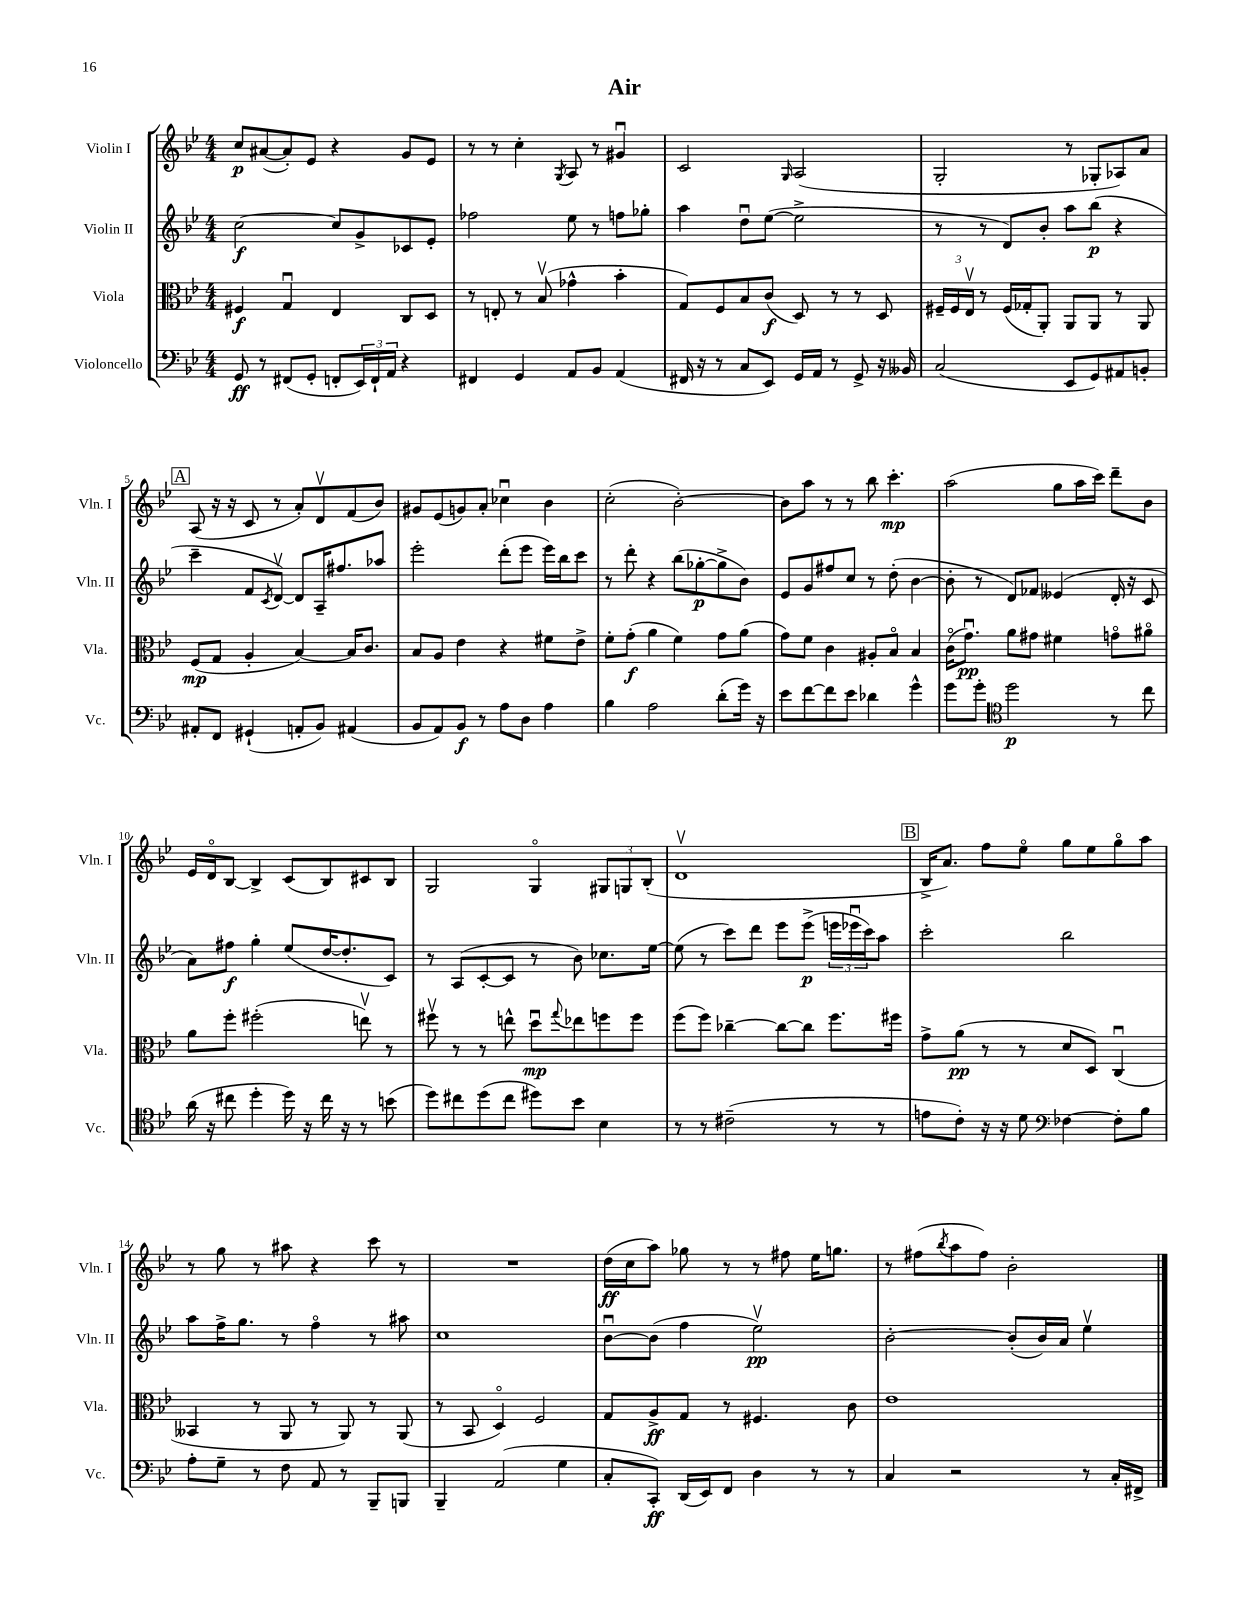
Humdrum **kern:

**kern	**kern	**kern	**kern
*staff4	*staff3	*staff2	*staff1
*clefF4	*clefC3	*clefG2	*clefG2
*k[b-e-]	*k[b-e-]	*k[b-e-]	*k[b-e-]
*M4/4	*M4/4	*M4/4	*M4/4
8GG	4F#	[2cc	8cc
8r	.	.	([8a#
(8FF#	4Gu	.	8a#'])
8GG'	.	.	8e-
8FF'	4E-	8cc]	4r
24EE-)	.	8g^	.
24FF`	.	.	.
24AA	.	.	.
4r	8C	8c-	8g
.	8D	8e-'	8e-
=	=	=	=
4FF#	8r	2ff-	8r
.	8E'	.	8r
4GG	8r	.	4cc'
.	(8B-v	.	.
.	.	.	8qG
8AA	4g-^^	8ee-	8A
8BB-	.	8r	8r
(4AA	4b-'	8ff	4g#u
.	.	8gg-'	.
=	=	=	=
16FF#	8G)	4aa	2c
16r	.	.	.
8r	8F	.	.
8C	8B-	8ddu	.
8EE-)	(8c	([8ee-	.
.	.	.	16qqG
16GG	8D)	2ee-^]	(2A
16AA	.	.	.
8r	8r	.	.
8GG^	8r	.	.
16r	8D	.	.
16BB--	.	.	.
=	=	=	=
(2C	24F#~	8r	2G'
.	24F#	.	.
.	24E-v	.	.
.	8r	8r	.
.	(16F#	8d)	.
.	16G-'	.	.
.	8AA')	8b-'	.
8EE-	8AA	8aa	8r
8GG)	8AA	(8bb-	8G-'
8AA#	8r	4r	8A-)
8BB'	8AA	.	8a
=	=	=	=
8AA#'	(8F	4ccc~	(8A
8FF	8G	.	16r
.	.	.	16r
(4GG#`	4A'	8f	8c
.	.	8qc	.
.	.	[8dv)	8r
8AA'	[4B-)	8d]	8a')
8BB-)	.	16A~	8dv
.	.	8.ff#	.
(4AA#	16B-]	.	(8f
.	8.c	.	.
.	.	8aa-	8b-)
=	=	=	=
8BB-	8B-	2eee-'	8g#
8AA)	8A	.	(8e-
8BB-	4e-	.	8g)
8r	.	.	8a'
8A	4r	(8ddd'	4cc-u
8D	.	8eee-	.
4A	8f#	16eee-)	4b-
.	.	16bb-	.
.	8e-^	8ccc	.
=	=	=	=
4B-	8f'	8r	(2cc'
.	(8g'	8ddd'	.
2A	4a	4r	.
.	4f)	(8bb-	[2b-')
.	.	[8gg-'	.
(8d'	8g	8gg-^]	.
16g)	(8a	8b-)	.
16r	.	.	.
=	=	=	=
8e-	8g)	8e-	8b-]
[8f	8f	8g	8aa
8f]	4c	8ff#	8r
8e-	.	8cc	8r
4d-	8A#'	8r	8bb-
.	8B-o	(8dd'	4.ccc'
4g^^	4B-	[4b-	.
=	=	=	=
8g	(16co	8b-']	(2aa
.	8.gu)	.	.
8g'	.	8r	.
*clefC4	*	*	*
2dd	8a	8d)	.
.	8g#	8f-	.
.	4f#	(4e--	8gg
.	.	.	16aa
.	.	.	16ccc)
8r	8go	16d'	8ddd~
.	.	16r	.
8cc	8a#o	8c	8b-
=	=	=	=
(16a	8a	8a)	16e-
16r	.	.	16do
8cc#	8ff'	8ff#	[8B-
4dd'	(2ff#'	4gg'	4B-^]
16dd)	.	(8ee-	(8c
16r	.	.	.
16cc#	.	[16dd	8B-)
16r	.	8.dd']	.
8r	8eev)	.	8c#
(8b	8r	8c)	8B-
=	=	=	=
8dd)	8ff#v	8r	2G
8cc#	8r	(8A	.
(8dd	8r	[8c'	.
8cc#	8ee^^	8c]	.
8dd#)	8ddu	8r	4Go
.	8qqgg	.	.
8b-	8ee-	8b-)	.
4B-	8ff	8.cc-	12G#
.	.	.	12G
.	8ff	.	.
.	.	.	(12B-'
.	.	[16ee-	.
=	=	=	=
8r	(8ff	(8ee-]	1dv
8r	8ff)	8r	.
(2c#~	[4cc-~	8ccc)	.
.	.	8ddd	.
.	8cc-_	8eee-	.
.	8cc-]	(8eee-^	.
8r	8.ff	24eee	.
.	.	24eee-u	.
.	.	24ccc)	.
8r	.	8aa	.
.	16ff#	.	.
=	=	=	=
8e	8g^	2ccc'	16B-^
.	.	.	8.a)
8c')	(8a	.	.
16r	8r	.	8ff
16r	.	.	.
8d	8r	.	8ee-o
*clefF4	*	*	*
[4F-	8d	2bb-	8gg
.	8D)	.	8ee-
8F-']	(4Cu	.	8ggo
8B-	.	.	8aa
=	=	=	=
8A'	4BB--	8aa	8r
8G~	.	16ff^	8gg
.	.	8.gg	.
8r	8r	.	8r
8F	8AA	8r	8aa#
8AA	8r	4ffo	4r
8r	8AA)	.	.
8BBB-~	8r	8r	8ccc
8BBB	(8AA	8aa#	8r
=	=	=	=
4BBB-~	8r	1cc	1r
.	8BB-	.	.
(2AA	4Do)	.	.
.	2F	.	.
4G	.	.	.
=	=	=	=
8C'	8G	[8b-u	(16dd
.	.	.	16cc
8CC')	8A^	(8b-]	8aa)
(16DD	8G	4ff	8gg-
16EE-)	.	.	.
8FF	8r	.	8r
4D	4.F#	2ee-v)	8r
.	.	.	8ff#
8r	.	.	16ee-
.	.	.	8.gg
8r	8c	.	.
=	=	=	=
4C	1e-	[2b-'	8r
.	.	.	(8ff#
.	.	.	8qbb-
2r	.	.	8aa
.	.	.	8ff#)
.	.	(8b-']	2b-'
.	.	16b-)	.
.	.	16a	.
8r	.	4ee-v	.
16C'	.	.	.
16FF#^	.	.	.
==	==	==	==
*-	*-	*-	*-
